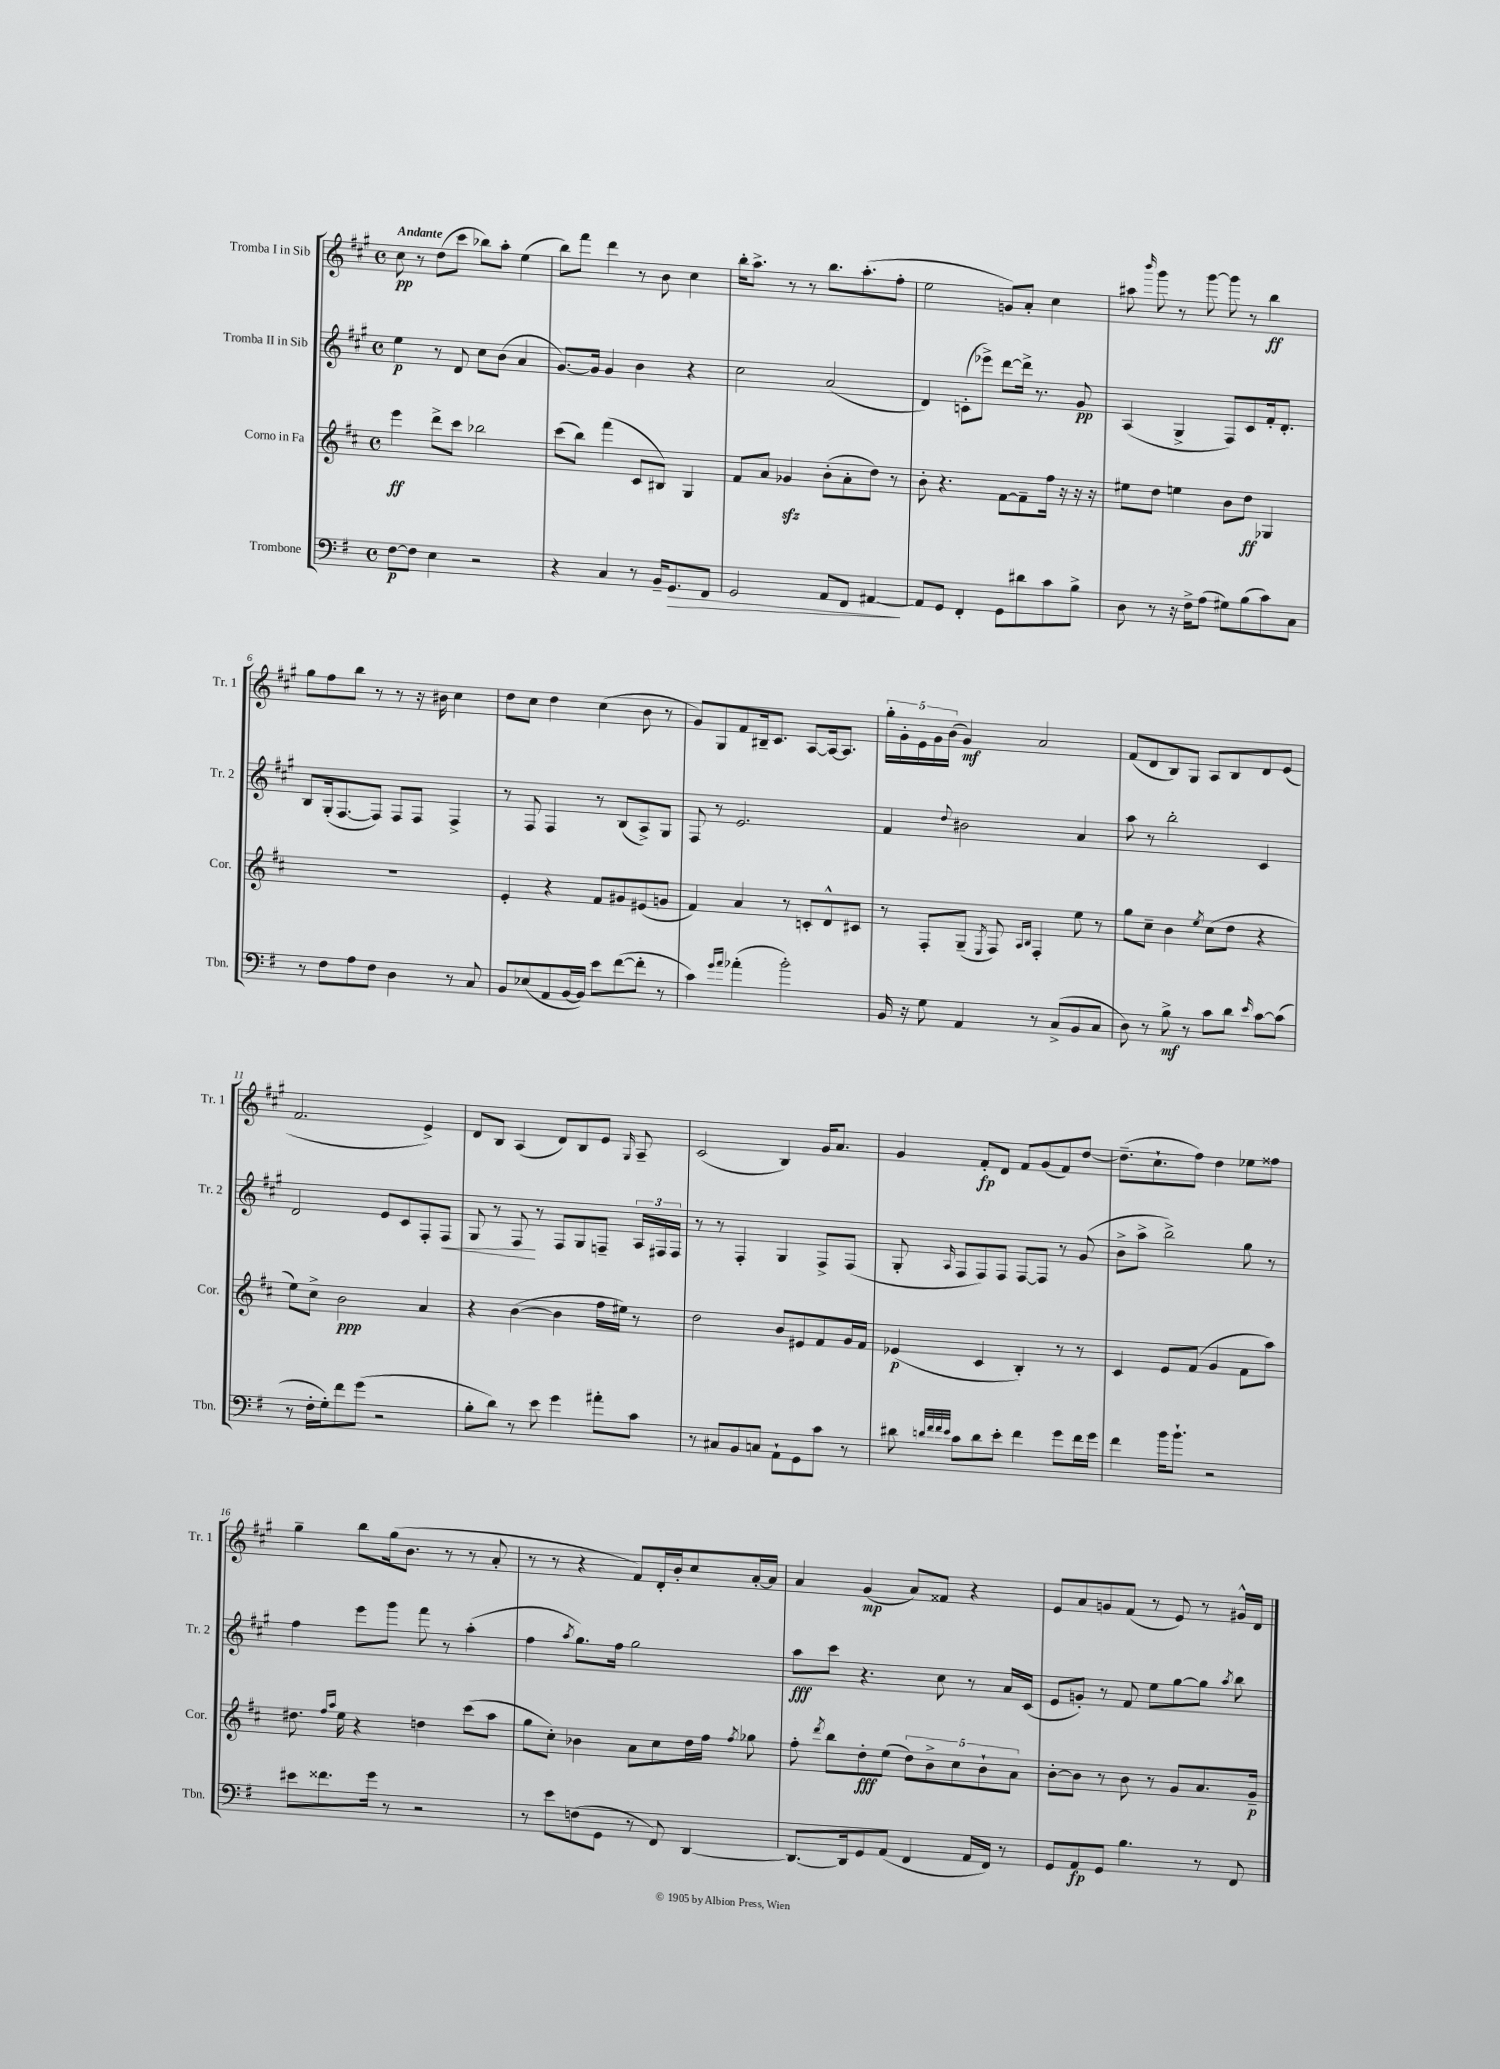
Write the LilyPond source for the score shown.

<<
\new StaffGroup <<
\new Staff = "s0" \with { instrumentName = "Tromba I in Sib" shortInstrumentName = "Tr. 1" } {
    \clef treble \key a \major \defaultTimeSignature \time 4/4 \tempo "Andante"
    \autoBeamOff cis''8\pp r8 d''8[( cis'''8] bes''8[) a''8]-. e''4( |
    b''8[) fis'''8] d'''4 r8 b'8 cis''4 |
    b''16[-. a''8.]-> r8 r8 b''8.[ a''8.-.( fis''8]-. |
    e''2 g'8[) a'8]-. cis''4 |
    ais''8 \grace { b'''16 } gis'''8 r8 gis'''8~ gis'''8 r8 b''4\ff |
    gis''8[ fis''8 b''8] r8 r8 r16 bis'16 cis''4 |
    d''8[ cis''8] d''4 cis''4( b'8 r8 |
    gis'8[) gis8 fis'8 bis16-- cis'8.] a8[~ a16~ a8.] |
    \tuplet 5/4 { gis''16[-. gis'16-. e'16 gis'16 b'16]( } gis'4\mf) a'2 |
    fis'8[( d'8 b8) gis8] a8[ b8 d'8 e'8]( |
    fis'2. e'4->) |
    d'8[ b8] a4( d'8[) b8 e'8] \grace { gis16 } a8-- |
    cis'2( b4) gis'16[ a'8.] |
    gis'4 fis'8[-.\fp d'8] fis'8[ gis'8( fis'8) d''8]~ |
    d''8.[--( cis''8.-! fis''8]) d''4 ees''8[ fisis''8] |
    gis''4-- b''8[ gis''16( b'8.] r8 r8 a'8-. |
    r8 r8 r4 fis'8[) d'16-. b'16-. cis''8 a'16~-. a'16] |
    a'4 gis'4\mp( a'8[) fisis'8] r4 |
    e'8[ a'8 g'8 fis'8]( r8 e'8) r8 gis'16[-^ d'16] \bar "|." |
}
\new Staff = "s1" \with { instrumentName = "Tromba II in Sib" shortInstrumentName = "Tr. 2" } {
    \clef treble \key a \major \defaultTimeSignature \time 4/4
    \autoBeamOff e''4\p r8 d'8 cis''8[ b'8]( a'4 |
    gis'8.[~) gis'16] gis'4 b'4 r4 |
    cis''2 a'2( |
    d'4) c'8[-.( ees'''8]->) d'''8[~ d'''16]-> r8. gis'8\pp |
    a4( gis4-> fis8[) cis'8 fis'16-. d'8.]-. |
    b8[ gis16-.( fis8.~ fis8]) fis8[ fis8] fis4-> |
    r8 fis8 fis4 r8 b8[( a8->) gis8] |
    fis8 r8 e'2. |
    fis'4 \appoggiatura { d''8 } bis'2 a'4 |
    a''8 r8 b''2-. cis'4 |
    d'2 e'8[ cis'8 fis8-. fis8]\< |
    gis8 r8 fis8\! r8 fis8[ gis8 f8]-- \tuplet 3/2 { a16[ fis16 fis16] } |
    r8 r8 fis4-. gis4 fis8[-> fis8]( |
    gis8-. \grace { a16 } fis8[ fis8) fis8] fis8[~ fis8] r8 gis'8( |
    b'8[-> a''8]-> b''2->) gis''8 r8 |
    fis''4 e'''8[ gis'''8] fis'''8 r8 a''4-.( |
    fis''4 \acciaccatura { a''8 } gis''8.[) fis''16] gis''2 |
    a''8[\fff cis'''8] r4. cis''8 r8 a'16[ cis'16]( |
    e'8[ g'8]-.) r8 fis'8 e''8[ gis''8~ gis''8] \acciaccatura { a''8 } b''8 \bar "|." |
}
\new Staff = "s2" \with { instrumentName = "Corno in Fa" shortInstrumentName = "Cor." } {
    \clef treble \key d \major \defaultTimeSignature \time 4/4
    \autoBeamOff e'''4\ff d'''8[-> cis'''8] bes''2 |
    cis'''8[( b''8]) fis'''4( cis'8[ bis8]) g4 |
    fis'8[ a'8] ges'4\sfz b'8[-.( a'8-. d''8]) r8 |
    b'8-. r4. fis'8[~ fis'8-- fis''16] r16 r16 r16 |
    eis''8[ d''8] e''4 b'8[ d''8]\ff ges4 |
    R1 |
    e'4-. r4 fis'8[ gis'8 eis'8( g'8] |
    fis'4) a'4 r8 c'8[-. d'8-^ cis'8] |
    r8 fis8[-. g8]--( \acciaccatura { e8 } fis8) \grace { a16[ b16] } fis4-. e''8 r8 |
    g''8[ cis''8]-- b'4 \acciaccatura { e''8 } cis''8[( d''8] r4 |
    e''8[) cis''8]-> b'2\ppp a'4 |
    r4 b'4~( b'4 fis''16[ eis''16]) r8 |
    d''2 b'8[ eis'8 fis'8 g'16 fis'16] |
    ees'4\p( cis'4 b4-.) r8 r8 |
    cis'4 e'8[ fis'8]( g'4 fis'8[ a''8]) |
    dis''8. \grace { fis''16[ a''16] } e''16 r4 d''4 cis'''8[( a''8] |
    g''8[ cis''8]-.) bes'4 a'8[ cis''8 d''16 fis''16] \acciaccatura { fis''8 } ges''8 |
    fis''8-. \acciaccatura { d'''8 } b''8[ d''8-.\fff e''8]( \tuplet 5/4 { d''8[) b'8-> cis''8 b'8-! a'8] } |
    b'8[~-. b'8] r8 b'8 r8 g'8[ a'8. g'16]--\p \bar "|." |
}
\new Staff = "s3" \with { instrumentName = "Trombone" shortInstrumentName = "Tbn." } {
    \clef bass \key g \major \defaultTimeSignature \time 4/4
    \autoBeamOff fis8[~\p fis8] e4 r2 |
    r4 c4 r8 b,16[-- g,8.\> fis,8] |
    g,2 a,8[ fis,8] ais,4~\! |
    ais,8[ g,8] fis,4-. g,8[ dis'8 c'8 b8]-> |
    d8 r8 r16 fis16[-> a8]( gis8[) b8( c'8) c8] |
    r8 fis8[ a8 fis8] d4 r8 c8 |
    b,8[ ees8( a,8 b,16~ b,16]) e'8[ fis'8~( fis'8]-. r8 |
    c'4) \grace { g'16[ a'16] } aes'4-.( b'2-.) |
    b,16 r16 g8 a,4 r8 c8[->( b,8 c8] |
    d8) r8 b8->\mf r8 c'8[ d'8] \grace { e'16 } c'8[~ c'8]( |
    r8 fis16[-. g16-.) fis'8 g'8]( r2 |
    b8[-. d'8]) r8 e'8 g'4 ais'8[-. c'8] |
    r8 cis8[ b,8 c8] a,8[-! g,8 c'8] r8 |
    dis'8 \grace { d'32[ fis'32 fis'32 e'32] } c'8[ d'8 e'8]-. fis'4 g'8[ fis'16 g'16] |
    fis'4 b'16[ b'8.]-! r2 |
    eis'8[ fisis'8. g'16] r8 r2 |
    r8 e'8[ f8( g,8] r8 fis,8) d,4~ |
    d,8.[~ d,16 g,8 a,8]( fis,4 a,16[ fis,16]) r8 |
    g,8[ a,8\fp g,8] b4. r8 fis,8 \bar "|." |
}
>>
>>
